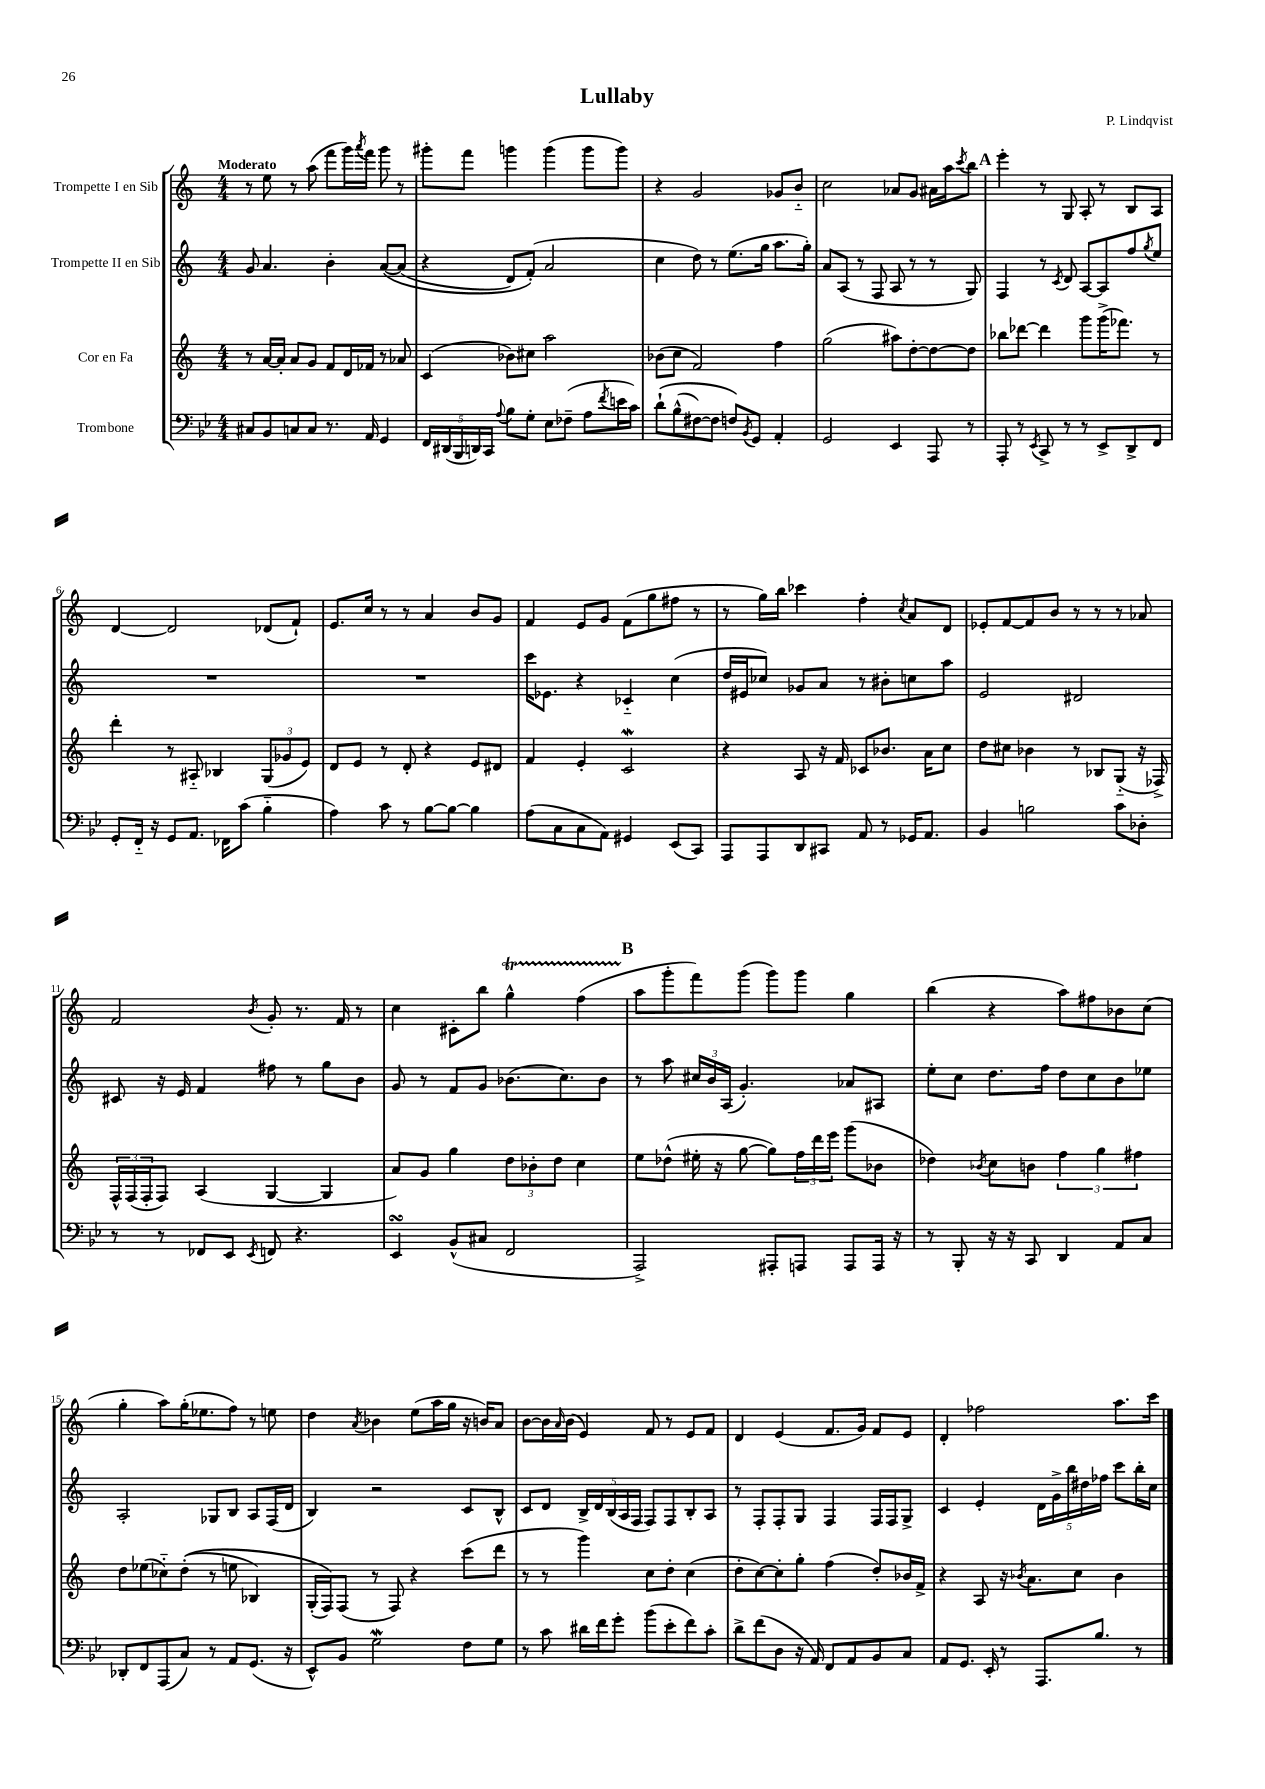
\header { title = "Lullaby" composer = "P. Lindqvist" }
<<
\new StaffGroup <<
\new Staff = "s0" \with { instrumentName = "Trompette I en Sib" } {
    \clef treble \key c \major \numericTimeSignature \time 4/4 \tempo "Moderato"
    r8 e''8 r8 a''8( f'''8 g'''16) \acciaccatura { a'''8 } f'''16 g'''8 r8 |
    gis'''8-. f'''8 g'''4 g'''4( g'''8 g'''8) |
    r4 g'2 ges'8 b'8-_ |
    c''2 aes'8 g'8 ais'16 a''16 \acciaccatura { c'''8 } b''8 |
    \mark \markup { \bold "A" } e'''4-. r8 g8 a8-. r8 b8 a8 |
    d'4~ d'2 des'8( f'8-!) |
    e'8. c''16 r8 r8 a'4 b'8 g'8 |
    f'4 e'8 g'8 f'8( g''8 fis''8 r8 |
    r8 g''16) b''16 ces'''4 f''4-. \acciaccatura { c''8 } a'8 d'8 |
    ees'8-. f'8~ f'8 b'8 r8 r8 r8 aes'8 |
    f'2 \acciaccatura { b'8 } g'8-. r8. f'16 r8 |
    c''4 cis'8-. b''8 g''4-^\startTrillSpan f''4( |
    \mark \markup { \bold "B" } a''8\stopTrillSpan g'''8-. f'''8) g'''8( g'''8) g'''8 g''4 |
    b''4( r4 a''8) fis''8 bes'8 c''8( |
    g''4-. a''8) g''16-.( ees''8. f''8) r8 e''8 |
    d''4 \acciaccatura { a'8 } bes'4 e''8( a''16 g''16 r16 b'16) a'8 |
    b'8~ b'16 \grace { a'16 } b'16( e'4) f'8 r8 e'8 f'8 |
    d'4 e'4( f'8. g'16) f'8 e'8 |
    d'4-. fes''2 a''8. c'''16 \bar "|." |
}
\new Staff = "s1" \with { instrumentName = "Trompette II en Sib" } {
    \clef treble \key c \major \numericTimeSignature \time 4/4
    g'8 a'4. b'4-. a'8~\( a'8( |
    r4 d'8) f'8-.(\) a'2 |
    c''4 d''8) r8 e''8.( g''16 a''8. g''16-.) |
    a'8 a8( r8 f8 a8 r8 r8 g8) |
    \mark \markup { \bold "A" } f4 r8 \acciaccatura { c'8 } d'8 a8~ a8 f''8 \acciaccatura { g''8 } e''8 |
    R1 |
    R1 |
    c'''16 ees'8. r4 ces'4-_ c''4( |
    d''16 eis'16 ces''8) ges'8 a'8 r8 bis'8-. c''8 a''8 |
    e'2 dis'2 |
    cis'8 r16 e'16 f'4 fis''8 r8 g''8 b'8 |
    g'8 r8 f'8 g'8 bes'8.( c''8.) bes'8 |
    \mark \markup { \bold "B" } r8 a''8 \tuplet 3/2 { cis''16 b'16 a16( } g'4.-.) aes'8 ais8 |
    e''8-. c''8 d''8. f''16 d''8 c''8 b'8 ees''8 |
    a2-. ges8 b8 a8 f16( d'16 |
    b4) r2 c'8 b8-^ |
    c'8 d'8 \tuplet 5/4 { b16-> d'16 b16( a16 f16 } f8) f8 b8-. a8 |
    r8 f8-. f8-. g8 f4 f16 f16 g8-> |
    c'4 e'4-. \tuplet 5/4 { d'16 g'16-> b''16 dis''16 fes''16 } c'''8 b''16-. c''16 \bar "|." |
}
\new Staff = "s2" \with { instrumentName = "Cor en Fa" } {
    \clef treble \key c \major \numericTimeSignature \time 4/4
    r8 a'16~ a'16-. a'8 g'8 f'8 d'16 fes'16 r8 aes'8 |
    c'4( bes'8) cis''8 a''2 |
    bes'8( c''8 f'2) f''4 |
    g''2( ais''8) d''8~-. d''8~ d''8 |
    \mark \markup { \bold "A" } bes''8 des'''8~ des'''4 g'''8 g'''16->( fes'''8.) r8 |
    d'''4-. r8 ais8-_ bes4 \tuplet 3/2 { g8( ges'8 e'8) } |
    d'8 e'8 r8 d'8-. r4 e'8 dis'8 |
    f'4 e'4-. c'2\mordent |
    r4 a8 r16 f'16 ces'8 bes'8. a'16 c''8 |
    d''8 cis''8 bes'4 r8 bes8 g8-_( r16 fes16->) |
    \tuplet 3/2 { f16-^ f16( f16-. } f8) a4( g4~ g4 |
    a'8) g'8 g''4 \tuplet 3/2 { d''8 bes'8-. d''8 } c''4 |
    \mark \markup { \bold "B" } e''8 des''8-^( eis''16-. r16 g''8~ g''8) \tuplet 3/2 { f''16 d'''16 e'''16 } g'''8( bes'8 |
    des''4) \acciaccatura { bes'8 } c''8 b'8 \tuplet 3/2 { f''4 g''4 fis''4 } |
    d''8 ees''8( ces''8-_) d''8-.(\( r8 e''8 bes4) |
    g16-.( f16)\) f8( r8 f8) r4 c'''8( d'''8 |
    r8 r8 g'''4) c''8 d''8-. c''4( |
    d''8-. c''8~) c''8-. g''8-. f''4( d''8-.) bes'16 f'16-> |
    r4 a8 r16 \acciaccatura { bes'8 } a'8. c''8 bes'4 \bar "|." |
}
\new Staff = "s3" \with { instrumentName = "Trombone" } {
    \clef bass \key bes \major \numericTimeSignature \time 4/4
    cis8 bes,8 c8 c8 r8. a,16 g,4 |
    \tuplet 5/4 { f,16 dis,16( bes,,16 d,16) c,16 } \appoggiatura { a8 } bes8 g8-. ees8 fes8--( a8 \acciaccatura { f'8 } e'16 c'16) |
    d'8-!\( bes8-^( fis8~) fis8 f8\) \acciaccatura { bes,8 } g,8 a,4-. |
    g,2 ees,4 a,,8 r8 |
    \mark \markup { \bold "A" } a,,8-. r8 \acciaccatura { ees,8 } c,8-> r8 r8 ees,8-> d,8-> f,8 |
    g,8-. f,16-_ r16 g,8 a,8. fes,16 c'8( bes4-_ |
    a4) c'8 r8 bes8~ bes8~ bes4 |
    a8( c8 c8 a,8) gis,4 ees,8( c,8) |
    a,,8 a,,8 d,8 cis,8 a,8 r8 ges,16 a,8. |
    bes,4 b2 c'8 des8-. |
    r8 r8 fes,8 ees,8 \acciaccatura { ees,8 } f,8 r4. |
    ees,4\turn bes,8-^( cis8 f,2 |
    \mark \markup { \bold "B" } a,,2->) ais,,8-. a,,8 a,,8 a,,16 r16 |
    r8 bes,,8-. r16 r16 c,8 d,4 a,8 c8 |
    des,8-. f,8 a,,8( c8) r8 a,8 g,8.( r16 |
    ees,8-^) bes,8 g2\mordent f8 g8 |
    r8 c'8 dis'16 f'16 g'8-. bes'8( ees'8-. f'8) c'8-. |
    d'8-> f'8( d8 r16 a,16) f,8 a,8 bes,8 c8 |
    a,8 g,8. ees,16-. r8 a,,8. bes8. r8 \bar "|." |
}
>>
>>
